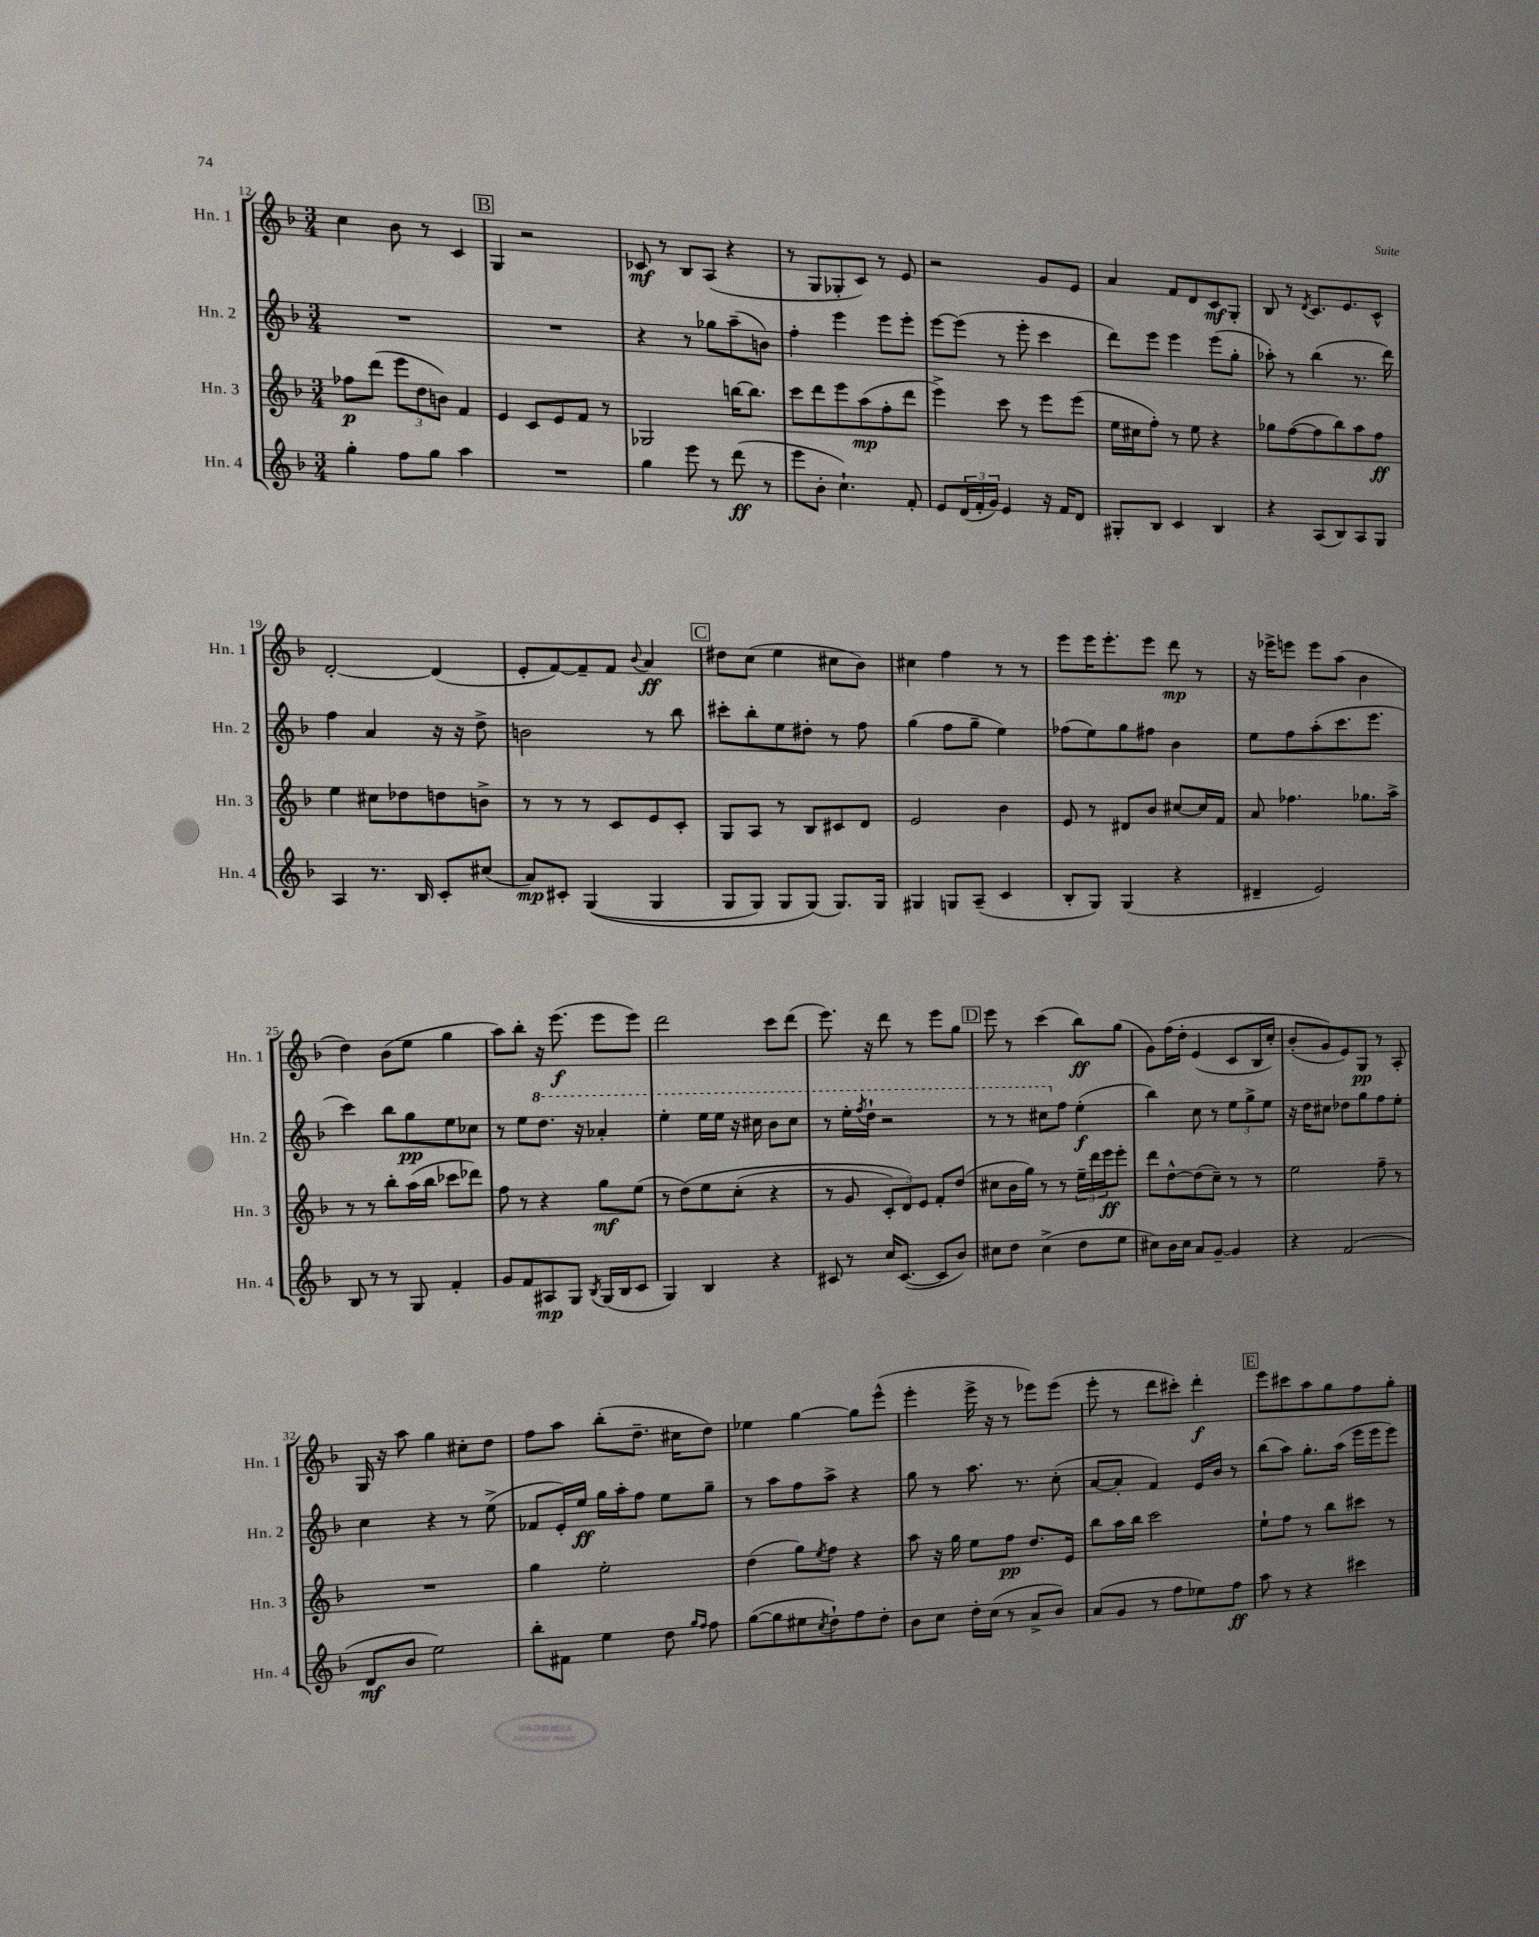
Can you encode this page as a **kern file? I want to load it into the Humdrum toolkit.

**kern	**dynam	**kern	**dynam	**kern	**dynam	**kern	**dynam
*part4	*part4	*part3	*part3	*part2	*part2	*part1	*part1
*staff4	*staff4	*staff3	*staff3	*staff2	*staff2	*staff1	*staff1
*I"Hn. 4	*	*I"Hn. 3	*	*I"Hn. 2	*	*I"Hn. 1	*
*I'Hn. 4	*	*I'Hn. 3	*	*I'Hn. 2	*	*I'Hn. 1	*
*clefG2	*	*clefG2	*	*clefG2	*	*clefG2	*
*k[b-]	*	*k[b-]	*	*k[b-]	*	*k[b-]	*
*M3/4	*	*M3/4	*	*M3/4	*	*M3/4	*
=12	=12	=12	=12	=12	=12	=12	=12
4gg'\	.	8ff-X\L	p	2.r	.	4cc\	.
.	.	(8ddd\J	.	.	.	.	.
8ff\L	.	12eee\L	.	.	.	8b-\	.
.	.	12dd\	.	.	.	.	.
8gg\J	.	.	.	.	.	8r	.
.	.	12bn\J)	.	.	.	.	.
4aa\	.	4f/	.	.	.	4c/	.
!!LO:REH:place=s1:t=B
=13	=13	=13	=13	=13	=13	=13	=13
2.r	.	4e/	.	2.r	.	4G/	.
.	.	8c/L	.	.	.	2r	.
.	.	8e/	.	.	.	.	.
.	.	8f/J	.	.	.	.	.
.	.	8r	.	.	.	.	.
=14	=14	=14	=14	=14	=14	=14	=14
4gg\	.	2G-X/	.	4r	.	8c-X/	mf
.	.	.	.	.	.	8r	.
8eee\	.	.	.	8r	.	8B-/L	.
8r	.	.	.	8gg-X\L	.	(8A/J	.
(8ddd\	ff	[16bbn\KL	.	(8aa~\	.	4r	.
.	.	8.bb\J]	.	.	.	.	.
8r	.	.	.	8bn\J)	.	.	.
=15	=15	=15	=15	=15	=15	=15	=15
8eee\L	.	8ccc\L	.	4ff'\	.	8r	.
8b-'\J	.	8ddd\	.	.	.	8G/L	.
4.cc`\)	.	8eee\	.	4eee\	.	8G-X'/	.
.	.	(8aa\	mp	.	.	8c/J)	.
.	.	8ff'\	.	8eee\L	.	8r	.
8f'/	.	8ddd\J	.	8eee'\J	.	8e/	.
=16	=16	=16	=16	=16	=16	=16	=16
8e/L	.	4eee^\)	.	[8eee\L	.	2r	.
(24d/L	.	.	.	(8eee\J]	.	.	.
24f'/	.	.	.	.	.	.	.
24g/JJ)	.	.	.	.	.	.	.
4e/	.	8ccc\	.	8r	.	.	.
.	.	8r	.	8eee'\	.	.	.
16r	.	8eee\L	.	4ccc\	.	8g/L	.
16f/KL	.	.	.	.	.	.	.
8d/J	.	(8eee\J	.	.	.	8e/J	.
=17	=17	=17	=17	=17	=17	=17	=17
8G#X'/L	.	16ee\LL	.	8ddd\L)	.	4a/	.
.	.	16cc#X\J	.	.	.	.	.
8B-/J	.	8ff'\J)	.	8eee\J	.	.	.
4c/	.	8r	.	4eee\	.	8f/L	.
.	.	8ee\	.	.	.	8d/	.
4B-/	.	4r	.	(8eee\L	.	8c/	mf
.	.	.	.	8gg'\J	.	8G'/J	.
=18	=18	=18	=18	=18	=18	=18	=18
4r	.	8gg-X\L	.	8aa-X'\)	.	8B-/	.
.	.	([8ff\	.	8r	.	8r	.
.	.	.	.	.	.	8qd/	.
(8A/L	.	8ff\]	.	(4bb-\	.	8.c/L	.
8B-/)	.	8bb-\)	.	.	.	.	.
.	.	.	.	.	.	8.e/	.
8A/	.	8aa\	.	8.r	.	.	.
8G/J	.	8ff\J	ff	.	.	8c^^/J	.
.	.	.	.	16ddd\)	.	.	.
!!LO:LB:g=z
=19	=19	=19	=19	=19	=19	=19	=19
4A/	.	4ee\	.	4ff\	.	[2d'/	.
8.r	.	8cc#X\L	.	4a/	.	.	.
.	.	8dd-X\	.	.	.	.	.
16B-/	.	.	.	.	.	.	.
8c'/L	.	8ddn\	.	16r	.	(4d/]	.
.	.	.	.	16r	.	.	.
(8cc#X/J	.	8bn^\J	.	8dd^\	.	.	.
=20	=20	=20	=20	=20	=20	=20	=20
8a/L)	mp	8r	.	2bn\	.	8e'/L	.
8c#X'/J	.	8r	.	.	.	[8f/)	.
((4G/	.	8r	.	.	.	8f~/]	.
.	.	8c/L	.	.	.	8f/J	.
.	.	.	.	.	.	8qqb-/	.
4G/	.	8e/	.	8r	.	4a/	ff
.	.	8c'/J	.	8bb-\	.	.	.
!!LO:REH:place=s1:t=C
=21	=21	=21	=21	=21	=21	=21	=21
8G/L	.	8G/L	.	8ccc#X'\L	.	8dd#X\L	.
8G/J)	.	8A/J	.	8bb-'\	.	(8cc\J	.
8G/L	.	8r	.	8ee\	.	4ee\	.
(8G/J)	.	8B-/L	.	8dd#X'\J	.	.	.
8.G/L)	.	8c#X/	.	8r	.	8cc#X\L	.
.	.	8d/J	.	8ff\	.	8b-\J)	.
16G/Jk	.	.	.	.	.	.	.
=22	=22	=22	=22	=22	=22	=22	=22
4G#X/	.	2e/	.	(4gg\	.	4cc#X\	.
8Gn/L	.	.	.	8ff\L	.	4ff\	.
(8A~/J	.	.	.	8gg~\J	.	.	.
4c/	.	4b-\	.	4ee\)	.	8r	.
.	.	.	.	.	.	8r	.
=23	=23	=23	=23	=23	=23	=23	=23
8B-'/L	.	8e/	.	(8ff-X\L	.	8eee\L	.
8G/J)	.	8r	.	8ee\)	.	16eee\K	.
.	.	.	.	.	.	8.eee'\	.
(4G/	.	8d#X/L	.	8gg\	.	.	.
.	.	8b-/J	.	8ff#X\J	.	8eee\J	.
4r	.	[8cc#X/L	.	4b-\	.	8ddd\	mp
.	.	16cc#/L]	.	.	.	8r	.
.	.	16f/JJ	.	.	.	.	.
=24	=24	=24	=24	=24	=24	=24	=24
4d#X~/	.	8a/	.	8ee\L	.	16r	.
.	.	.	.	.	.	16eee-X^\KL	.
.	.	4.ff-X\	.	8ff\	.	8eeen\J	.
2e/)	.	.	.	(8aa'\	.	8eee\L	.
.	.	.	.	8.ccc\	.	(8aa\J	.
.	.	8.gg-X\L	.	.	.	4b-\	.
.	.	.	.	8.eee\J	.	.	.
.	.	16aa^\Jk	.	.	.	.	.
!!LO:LB:g=z
=25	=25	=25	=25	=25	=25	=25	=25
8B-/	.	8r	.	4ccc\)	.	4dd\)	.
8r	.	8r	.	.	.	.	.
8r	.	8bb-'\L	.	8bb-\L	.	(8b-\L	.
8G/	.	(16aa\L	.	8gg\	pp	8ee\J	.
.	.	16bb-\JJ	.	.	.	.	.
4f'/	.	8ccc-X\L	.	8ee\	.	4gg\	.
.	.	8ddd-X\J)	.	8cc-X\J	.	.	.
=26	=26	=26	=26	=26	=26	=26	=26
8g/L	.	8ff\	.	8r	.	8aa\L)	.
8f/	.	8r	.	8ee\L	.	8bb-'\J	.
*	*	*	*	*8va	*	*	*
8A#X/	mp	4r	.	8.ddd\J	.	16r	.
.	.	.	.	.	.	(8.eee\	f
8G/J	.	.	.	.	.	.	.
.	.	.	.	16r	.	.	.
8qB-/	.	.	.	.	.	.	.
(16G/LL	.	8gg\L	mf	4aa-X'/	.	8eee\L	.
16B-/J	.	.	.	.	.	.	.
8c/J	.	(8ee\J	.	.	.	8eee\J)	.
=27	=27	=27	=27	=27	=27	=27	=27
4G/)	.	8r	.	4eee'\	.	2ddd\	.
.	.	(8dd\L)	.	.	.	.	.
4B-/	.	8ee\	.	16eee\LL	.	.	.
.	.	.	.	16eee\JJ	.	.	.
.	.	(8cc'\J	.	16r	.	.	.
.	.	.	.	16ccc#X\	.	.	.
4r	.	4r	.	8bb-\L	.	8ccc\L	.
.	.	.	.	8ccc#\J	.	(8ddd\J	.
=28	=28	=28	=28	=28	=28	=28	=28
8c#X/	.	8r	.	8r	.	8.eee\)	.
8r	.	8g/	.	16eee'\LL	.	.	.
.	.	.	.	8qfff/	.	.	.
.	.	.	.	16ddd`\JJ	.	16r	.
16cc/KL	.	12c'/L)	.	2r	.	8ddd\	.
([8.c#/J	.	.	.	.	.	.	.
.	.	12d/)	.	.	.	.	.
.	.	.	.	.	.	8r	.
.	.	12e/J	.	.	.	.	.
8c#/L]	.	8f'/L	.	.	.	8eee\L	.
8b-/J)	.	(8dd/J	.	.	.	8gg\J	.
!!LO:REH:place=s1:t=D
=29	=29	=29	=29	=29	=29	=29	=29
8cc#X\L	.	8cc#X\L	.	8r	.	8eee\	.
8dd\J	.	16b-\L	.	8r	.	8r	.
.	.	16gg\JJ)	.	.	.	.	.
(4cc#^\	.	8r	.	8ccc#X\L	.	(4ccc\	.
*	*	*	*	*X8va	*	*	*
.	.	8r	.	8ff\J	.	.	.
8dd\L	.	24ee~\LL	.	(4ee'\	f	8bb-\L)	ff
.	.	24ddd\	.	.	.	.	.
.	.	24eee\J	ff	.	.	.	.
8ee\J	.	8eee'\J	.	.	.	(8gg\J	.
=30	=30	=30	=30	=30	=30	=30	=30
8cc#X\L)	.	8ddd\L	.	4bb-\)	.	8g\L)	.
16b-\L	.	[8dd^^\	.	.	.	(16ff\L	.
16cc#\JJ	.	.	.	.	.	16dd'\JJ	.
8a/L	.	(8dd\]	.	8cc\	.	(4e/	.
[8g~/J	.	8cc~\J)	.	8r	.	.	.
4g/]	.	8r	.	12ee\L	.	8c/L	.
.	.	.	.	12gg^\	.	.	.
.	.	8r	.	.	.	16B-/L	.
.	.	.	.	12ee\J	.	.	.
.	.	.	.	.	.	16cc'/JJ)	.
=31	=31	=31	=31	=31	=31	=31	=31
4r	.	2ee\	.	16r	.	(8b-'/L	.
.	.	.	.	16dd\KL	.	.	.
.	.	.	.	8cc#X\J	.	8g/)	.
(2f/	.	.	.	8dd-X\L	.	8e/)	.
.	.	.	.	8gg\	.	8G/J	pp
.	.	8ff~\	.	8ff\	.	8r	.
.	.	8r	.	8ee'\J	.	8A'/	.
!!LO:LB:g=z
=32	=32	=32	=32	=32	=32	=32	=32
8d/L	mf	2.r	.	4cc\	.	16G/	.
.	.	.	.	.	.	16r	.
8b-/J	.	.	.	.	.	8aa\	.
2ee\)	.	.	.	4r	.	4gg\	.
.	.	.	.	8r	.	8cc#X'\L	.
.	.	.	.	(8ee^\	.	8dd\J	.
=33	=33	=33	=33	=33	=33	=33	=33
8bb-'\L	.	4gg\	.	8f-X/L	.	8ff\L	.
8f#X\J	.	.	.	16e'/L)	.	8aa\J	.
.	.	.	.	16ee/JJ	ff	.	.
4ee\	.	2ee'\	.	16gg\LL	.	(8bb-'\L	.
.	.	.	.	16aa'\J	.	.	.
.	.	.	.	8ff\J	.	8.dd~\J	.
8dd\	.	.	.	8ee\L	.	.	.
.	.	.	.	.	.	16cc#X\KL	.
16qqgg/LL	.	.	.	.	.	.	.
16qqff/JJ	.	.	.	.	.	.	.
8ff\	.	.	.	8gg~\J	.	8dd\J)	.
=34	=34	=34	=34	=34	=34	=34	=34
([8gg\L	.	(4dd\	.	8r	.	4ee-X\	.
8gg\]	.	.	.	8aa\L	.	.	.
8ee#X\	.	8gg\L)	.	8ff\	.	[4gg\	.
8qcc/	.	8qee/	.	.	.	.	.
8dd`\)	.	8ff\J	.	8aa^\J	.	.	.
8ff\	.	4r	.	4r	.	8gg\L]	.
8dd'\J	.	.	.	.	.	(8eee^^\J	.
=35	=35	=35	=35	=35	=35	=35	=35
8b-\L	.	8aa\	.	8gg\	.	4eee'\	.
8cc\J	.	16r	.	8r	.	.	.
.	.	16gg\	.	.	.	.	.
16dd'\LL	.	8ee\L	.	8.aa\	.	16eee^\	.
(16cc\JJ	.	.	.	.	.	16r	.
8r	.	8ff\J	pp	.	.	8r	.
.	.	.	.	8.r	.	.	.
8a^/L	.	8.dd/L	.	.	.	8eee-X\L)	.
8b-/J)	.	.	.	(8cc'\	.	(8eee-\J	.
.	.	16e/Jk	.	.	.	.	.
=36	=36	=36	=36	=36	=36	=36	=36
(8a/L	.	8bb-\L	.	[8a/L	.	8eee'\	.
8g/J	.	16aa\L	.	8a'/J]	.	8r	.
.	.	16bb-\JJ	.	.	.	.	.
8r	.	2ccc\	.	4f/)	.	8ddd\L	.
8ff\L	.	.	.	.	.	8ccc#X'\J)	.
8ee-X\)	.	.	.	16e/LL	.	4ddd'\	f
.	.	.	.	16b-/JJ	.	.	.
8ff\J	ff	.	.	8r	.	.	.
!!LO:REH:place=s1:t=E
=37	=37	=37	=37	=37	=37	=37	=37
8aa\	.	8ee`\L	.	(8bb-\L	.	8eee\L	.
8r	.	8ff\J	.	8aa\J)	.	8ccc#X\	.
4r	.	8r	.	8.gg'\L	.	8aa\	.
.	.	8bb-\L	.	.	.	8gg\	.
.	.	.	.	(16aa\Jk	.	.	.
4ccc#X\	.	8ccc#X\J	.	16eee\LL	.	8ff\	.
.	.	.	.	16eee\J	.	.	.
.	.	8r	.	8eee\J)	.	8gg'\J	.
==	==	==	==	==	==	==	==
*-	*-	*-	*-	*-	*-	*-	*-
